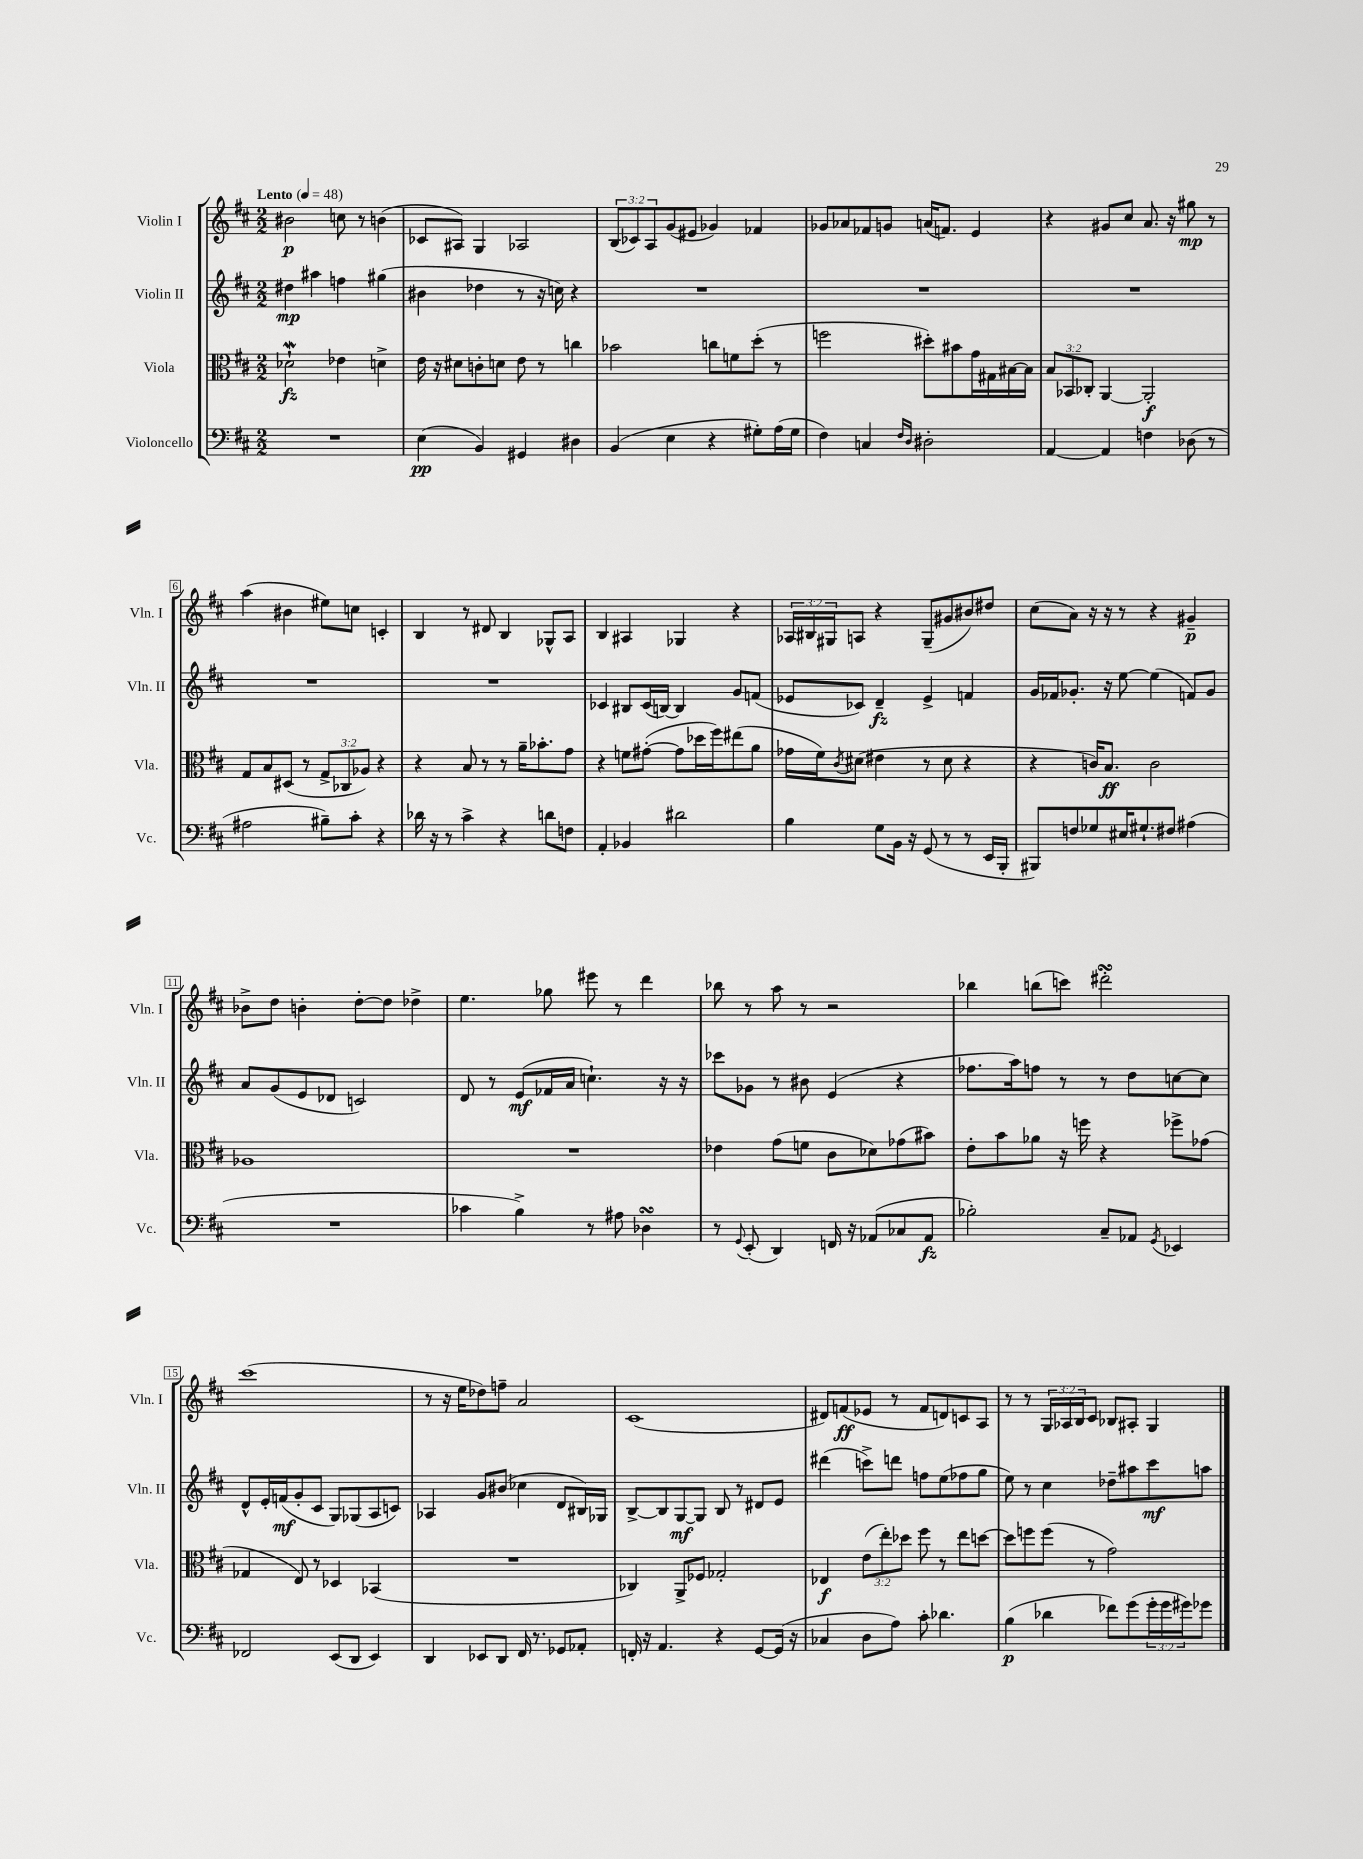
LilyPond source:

<<
\new StaffGroup <<
\new Staff = "s0" \with { instrumentName = "Violin I" shortInstrumentName = "Vln. I" } {
    \clef treble \key d \major \numericTimeSignature \time 2/2 \override Staff.TupletNumber.text = #tuplet-number::calc-fraction-text \tempo "Lento" 4 = 48
    bis'2\p c''8 r8 b'4( |
    ces'8 ais8) g4 aes2 |
    \tuplet 3/2 { b8( ces'8) a8 } g'8( eis'8 ges'4) fes'4 |
    ges'8 aes'8 fes'8 g'8 a'16( f'8.) e'4 |
    r4 gis'8 cis''8 a'8. r16 gis''8\mp r8 |
    a''4( bis'4 eis''8) c''8 c'4-. |
    b4 r8 dis'8 b4 ges8-^ a8 |
    b4 ais4 ges4 r4 |
    \tuplet 3/2 { aes16 bis16 gis16 } a8 r4 gis8--( gis'8 bis'8) dis''8 |
    cis''8( a'8) r16 r16 r8 r4 gis'4--\p |
    bes'8-> d''8 b'4-. d''8~-. d''8 des''4-> |
    e''4. ges''8 eis'''8 r8 d'''4 |
    bes''8 r8 a''8 r8 r2 |
    bes''4 b''8( c'''8) dis'''2-.\turn |
    cis'''1( |
    r8 r16 e''16 des''8) f''8-- a'2 |
    cis'1( |
    dis'8) f'8\ff( ees'8 r8 f'8 d'8) c'8 a8 |
    r8 r8 \tuplet 3/2 { g16 aes16 b16 } cis'8 bes8 ais8-. g4 \bar "|." |
}
\new Staff = "s1" \with { instrumentName = "Violin II" shortInstrumentName = "Vln. II" } {
    \clef treble \key d \major \numericTimeSignature \time 2/2
    dis''4\mp ais''4 f''4 gis''4( |
    bis'4 des''4 r8 r16 c''16) r4 |
    R1 |
    R1 |
    R1 |
    R1 |
    R1 |
    ces'4 bis8 ces'16( b16~) b4 g'8 f'8( |
    ees'8 ces'8) d'4--\fz ees'4-> f'4 |
    g'16 fes'16 ges'8.-. r16 e''8~ e''4( f'8) ges'8 |
    a'8 g'8( e'8 des'8 c'2) |
    d'8 r8 e'8\mf( fes'16 a'16 c''4.-!) r16 r16 |
    ces'''8 ges'8 r8 bis'8 e'4( r4 |
    fes''8. a''16) f''8 r8 r8 d''8 c''8~ c''8 |
    d'8-^ e'16-. f'16\mf( g'8-. cis'8 g8) ges8( a8 c'8) |
    aes4 g'8 bis'8( ces''4 d'8 bis16) ges16 |
    b8~-> b8 g8~\mf g8 b8 r8 dis'8 e'8 |
    dis'''4( c'''8->) d'''8 f''8 e''8( fes''8 g''8 |
    e''8) r8 cis''4 des''8-- ais''8 cis'''8\mf a''8 \bar "|." |
}
\new Staff = "s2" \with { instrumentName = "Viola" shortInstrumentName = "Vla." } {
    \clef alto \key d \major \numericTimeSignature \time 2/2 \override Staff.TupletNumber.text = #tuplet-number::calc-fraction-text
    des'2-!\mordent\fz ees'4 d'4-> |
    e'16 r16 dis'8 c'8-. d'8 e'8 r8 c''4 |
    bes'2 c''8 f'8 d''8-.( r8 |
    f''2 dis''8-.) bis'8 g'16 gis16 bis16~ bis16 |
    \tuplet 3/2 { b8 bes,8 ces8-. } a,4~ a,2-.\f |
    g8 b8 dis8( r8 \tuplet 3/2 { g8-> ces8 aes8) } r4 |
    r4 b8 r8 r8 a'16-- bes'8.-. g'8 |
    r4 f'8 gis'8~-.( gis'8 des''16 fis''16) eis''8( a'8 |
    ges'16 fis'16) \acciaccatura { cis'8 } dis'8( eis'4 r8 dis'8 r4 |
    r4 c'16) b8.\ff c'2 |
    aes1 |
    R1 |
    ees'4 g'8( f'8 cis'8 des'8) ges'8( bis'8) |
    e'8-. b'8 aes'8 r16 f''16 r4 fes''8-> ges'8( |
    ges4 e8) r8 des4 bes,4( |
    R1 |
    ces4) a,8-> fes8 ges2-. |
    ees4\f \tuplet 3/2 { e'8( e''8-.) des''8 } fis''8 r8 e''8 d''8~ |
    d''8 f''8 f''8( r8 g'2) \bar "|." |
}
\new Staff = "s3" \with { instrumentName = "Violoncello" shortInstrumentName = "Vc." } {
    \clef bass \key d \major \numericTimeSignature \time 2/2 \override Staff.TupletNumber.text = #tuplet-number::calc-fraction-text
    R1 |
    e4\pp( b,4) gis,4 dis4 |
    b,4( e4 r4 gis8-.) a16( gis16 |
    fis4) c4 \grace { fis16 d16 } dis2-. |
    a,4~ a,4 f4 des8( r8 |
    ais2 bis8--) cis'8-. r4 |
    des'16 r16 r8 cis'4-> r4 d'8 f8 |
    a,4-. bes,4 dis'2 |
    b4 g8 b,16 r16 g,8( r8 r8 e,16 b,,16-. |
    bis,,8) f8 ges8 eis16 gis8.-! fis8 ais4( |
    R1 |
    ces'4 b4->) r8 ais8 des4\turn |
    r8 \appoggiatura { g,8 } e,8-.( d,4) f,16 r16 aes,8( ces8 aes,8\fz |
    bes2-.) cis8-- aes,8 \acciaccatura { g,8 } ees,4 |
    fes,2 e,8( d,8 e,4) |
    d,4 ees,8 d,8 fis,16 r8. ges,8 aes,8-. |
    f,16-. r16 a,4. r4 g,8~ g,16( r16 |
    ces4 d8 a8) cis'8-. des'4. |
    b4\p( des'4 fes'8) g'8( \tuplet 3/2 { g'16-. g'16 gis'16) } ges'8 \bar "|." |
}
>>
>>
\layout { \context { \Score \override BarNumber.stencil = #(make-stencil-boxer 0.1 0.3 ly:text-interface::print) } }
